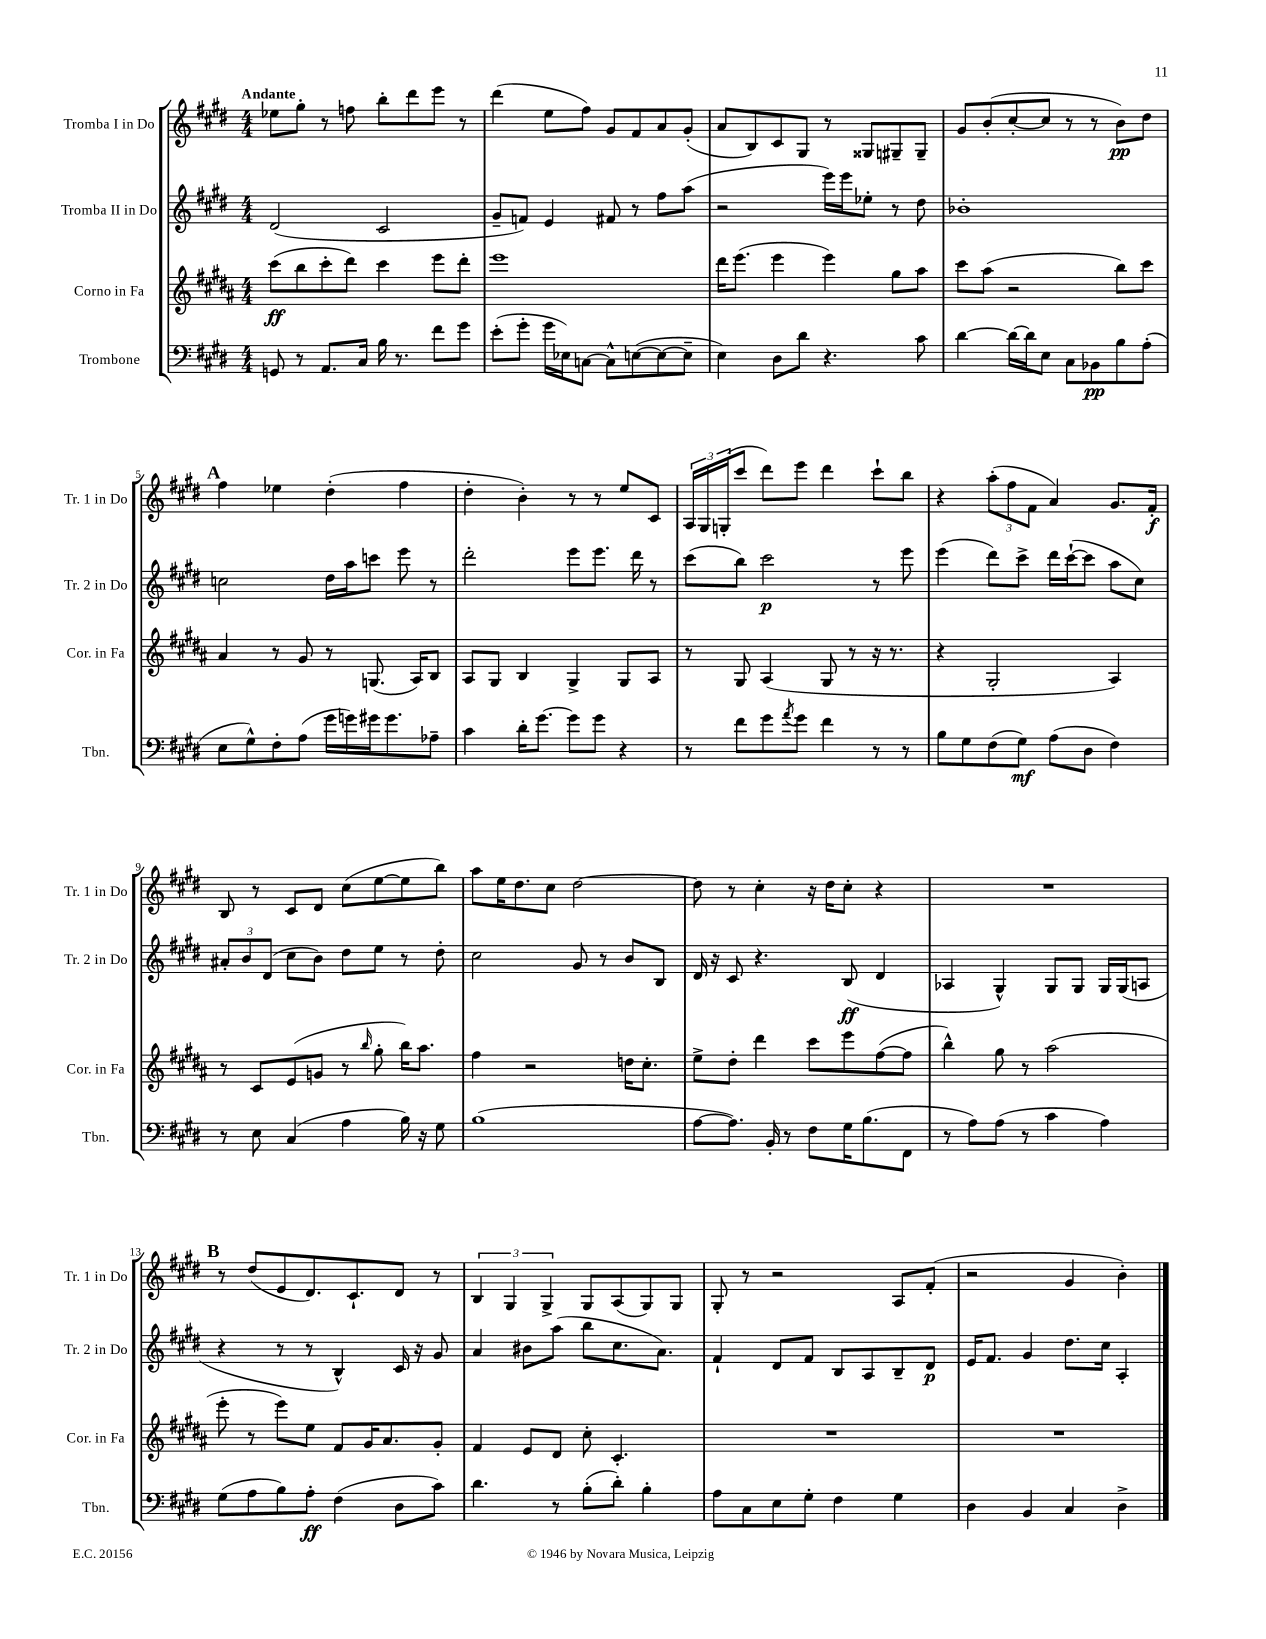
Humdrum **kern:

**kern	**kern	**kern	**kern
*staff4	*staff3	*staff2	*staff1
*clefF4	*clefG2	*clefG2	*clefG2
*k[f#c#g#d#]	*k[f#c#g#d#a#]	*k[f#c#g#d#]	*k[f#c#g#d#]
*M4/4	*M4/4	*M4/4	*M4/4
8GG	(8ccc#	(2d#	8ee-
8r	8bb	.	8gg#'
8.AA	8ccc#'	.	8r
.	8ddd#)	.	8ff
16C#	.	.	.
16B	4ccc#	2c#	8bb'
8.r	.	.	.
.	.	.	8ddd#
8f#	8eee	.	8eee
8g#	8ddd#'	.	8r
=	=	=	=
(8e'	1eee	8g#~	(4ddd#
8g#'	.	8f)	.
16g#	.	4e	8ee
16E-)	.	.	.
[8C	.	.	8ff#)
8C^^]	.	8f#	8g#
([8E	.	8r	8f#
8E_	.	8ff#	8a
8E~]	.	(8aa	(8g#'
=	=	=	=
4E)	16ddd#	2r	8a
.	(8.eee	.	.
.	.	.	8B)
8D#	4eee	.	8c#
8d#	.	.	8G#
4.r	4eee)	16eee)	8r
.	.	16eee	.
.	.	8ee-'	8G##
.	8gg#	8r	8G#~
8c#	8aa#	8dd#	8G#~
=	=	=	=
[4d#	8ccc#	1b-'	8g#
.	(8aa#	.	(8b'
16d#_	2r	.	[8cc#'
16d#]	.	.	.
8E	.	.	8cc#]
8C#	.	.	8r
8BB-	.	.	8r
8B	8bb)	.	8b)
(8A'	8ccc#	.	8dd#
=	=	=	=
8E	4a#	2cc	4ff#
8G#^^)	.	.	.
8F#'	8r	.	4ee-
(8A	8g#	.	.
16g#	8r	16dd#	(4dd#'
16g)	.	16aa	.
16g#	(8.G	8ccc	.
8.g#	.	.	.
.	.	8eee	4ff#
.	16A#)	.	.
8A-~	8B	8r	.
=	=	=	=
4c#	8A#	2ddd#'	4dd#'
.	8G#	.	.
16d#'	4B	.	4b')
[8.g#	.	.	.
8g#]	4G#^	8eee	8r
8g#	.	8.eee	8r
4r	8G#	.	8ee
.	.	16ddd#	.
.	8A#	8r	8c#
=	=	=	=
8r	8r	(8ccc#	24A
.	.	.	24G#
.	.	.	(24G'
8f#	8G#	8bb)	8ccc#
8g#	(4A#	2ccc#	8ddd#)
8qa	.	.	.
8g#	.	.	8eee
4f#	8G#	.	4ddd#
.	8r	.	.
8r	16r	8r	8ccc#`
.	8.r	.	.
8r	.	8eee	8bb
=	=	=	=
8B	4r	(4eee	4r
8G#	.	.	.
(8F#	2G#'	8ddd#)	(12aa'
.	.	.	12ff#
8G#)	.	8ccc#^	.
.	.	.	12f#
(8A	.	16ddd#	4a)
.	.	([16ccc#`	.
8D#	.	8ccc#]	.
4F#)	4A#)	8aa	8.g#
.	.	8cc#)	.
.	.	.	16f#'
=	=	=	=
8r	8r	12a#'	8B
.	.	12b	.
8E	8c#	.	8r
.	.	(12d#	.
(4C#	(8e	8cc#	8c#
.	8g	8b)	8d#
4A	8r	8dd#	(8cc#
.	16qqbb	.	.
.	8gg#'	8ee	[8ee
16B)	16bb)	8r	8ee]
16r	8.aa#	.	.
8G#	.	8dd#'	8bb)
=	=	=	=
(1B	4ff#	2cc#	8aa
.	.	.	16ee
.	.	.	8.dd#
.	2r	.	.
.	.	.	8cc#
.	.	8g#	[2dd#
.	.	8r	.
.	16dd	8b	.
.	8.cc#'	.	.
.	.	8B	.
=	=	=	=
[8A	8ee^	16d#	8dd#]
.	.	16r	.
8.A])	8dd#'	8c#	8r
.	4ddd#	4.r	4cc#'
16BB'	.	.	.
8r	.	.	.
8F#	8ccc#	.	16r
.	.	.	16dd#
16G#	8eee	(8B	8cc#'
(8.B	.	.	.
.	([8ff#	4d#	4r
8FF#	8ff#]	.	.
=	=	=	=
8r	4bb^^)	4A-	1r
8A)	.	.	.
(8A	8gg#	4G#^^)	.
8r	8r	.	.
4c#	(2aa#	8G#	.
.	.	8G#	.
4A)	.	16G#	.
.	.	(16G#	.
.	.	8A	.
=	=	=	=
(8G#	8eee'	4r	8r
8A	8r	.	(8dd#
8B)	8eee)	8r	8e
8A'	8ee	8r	8.d#)
(4F#	8f#	4B^^)	.
.	.	.	8.c#`
.	16g#	.	.
.	8.a#	.	.
8D#	.	16c#	8d#
.	.	16r	.
8c#)	8g#'	8g#	8r
=	=	=	=
4.d#	4f#	4a	6B
.	.	.	6G#
.	8e	8b#	.
.	.	.	6G#^
8r	8d#	(8aa	.
(8B'	8cc#'	8bb	8G#
8d#')	4.c#'	8.cc#	(8A
4B'	.	.	8G#)
.	.	8.a)	.
.	.	.	8G#
=	=	=	=
8A	1r	4f#`	8G#'
8C#	.	.	8r
8E	.	8d#	2r
8G#'	.	8f#	.
4F#	.	8B	.
.	.	8A	.
4G#	.	8B~	8A
.	.	8d#	(8f#'
=	=	=	=
4D#	1r	16e	2r
.	.	8.f#	.
4BB	.	4g#	.
4C#	.	8.dd#	4g#
.	.	16cc#	.
4D#^	.	4A'	4b')
==	==	==	==
*-	*-	*-	*-
